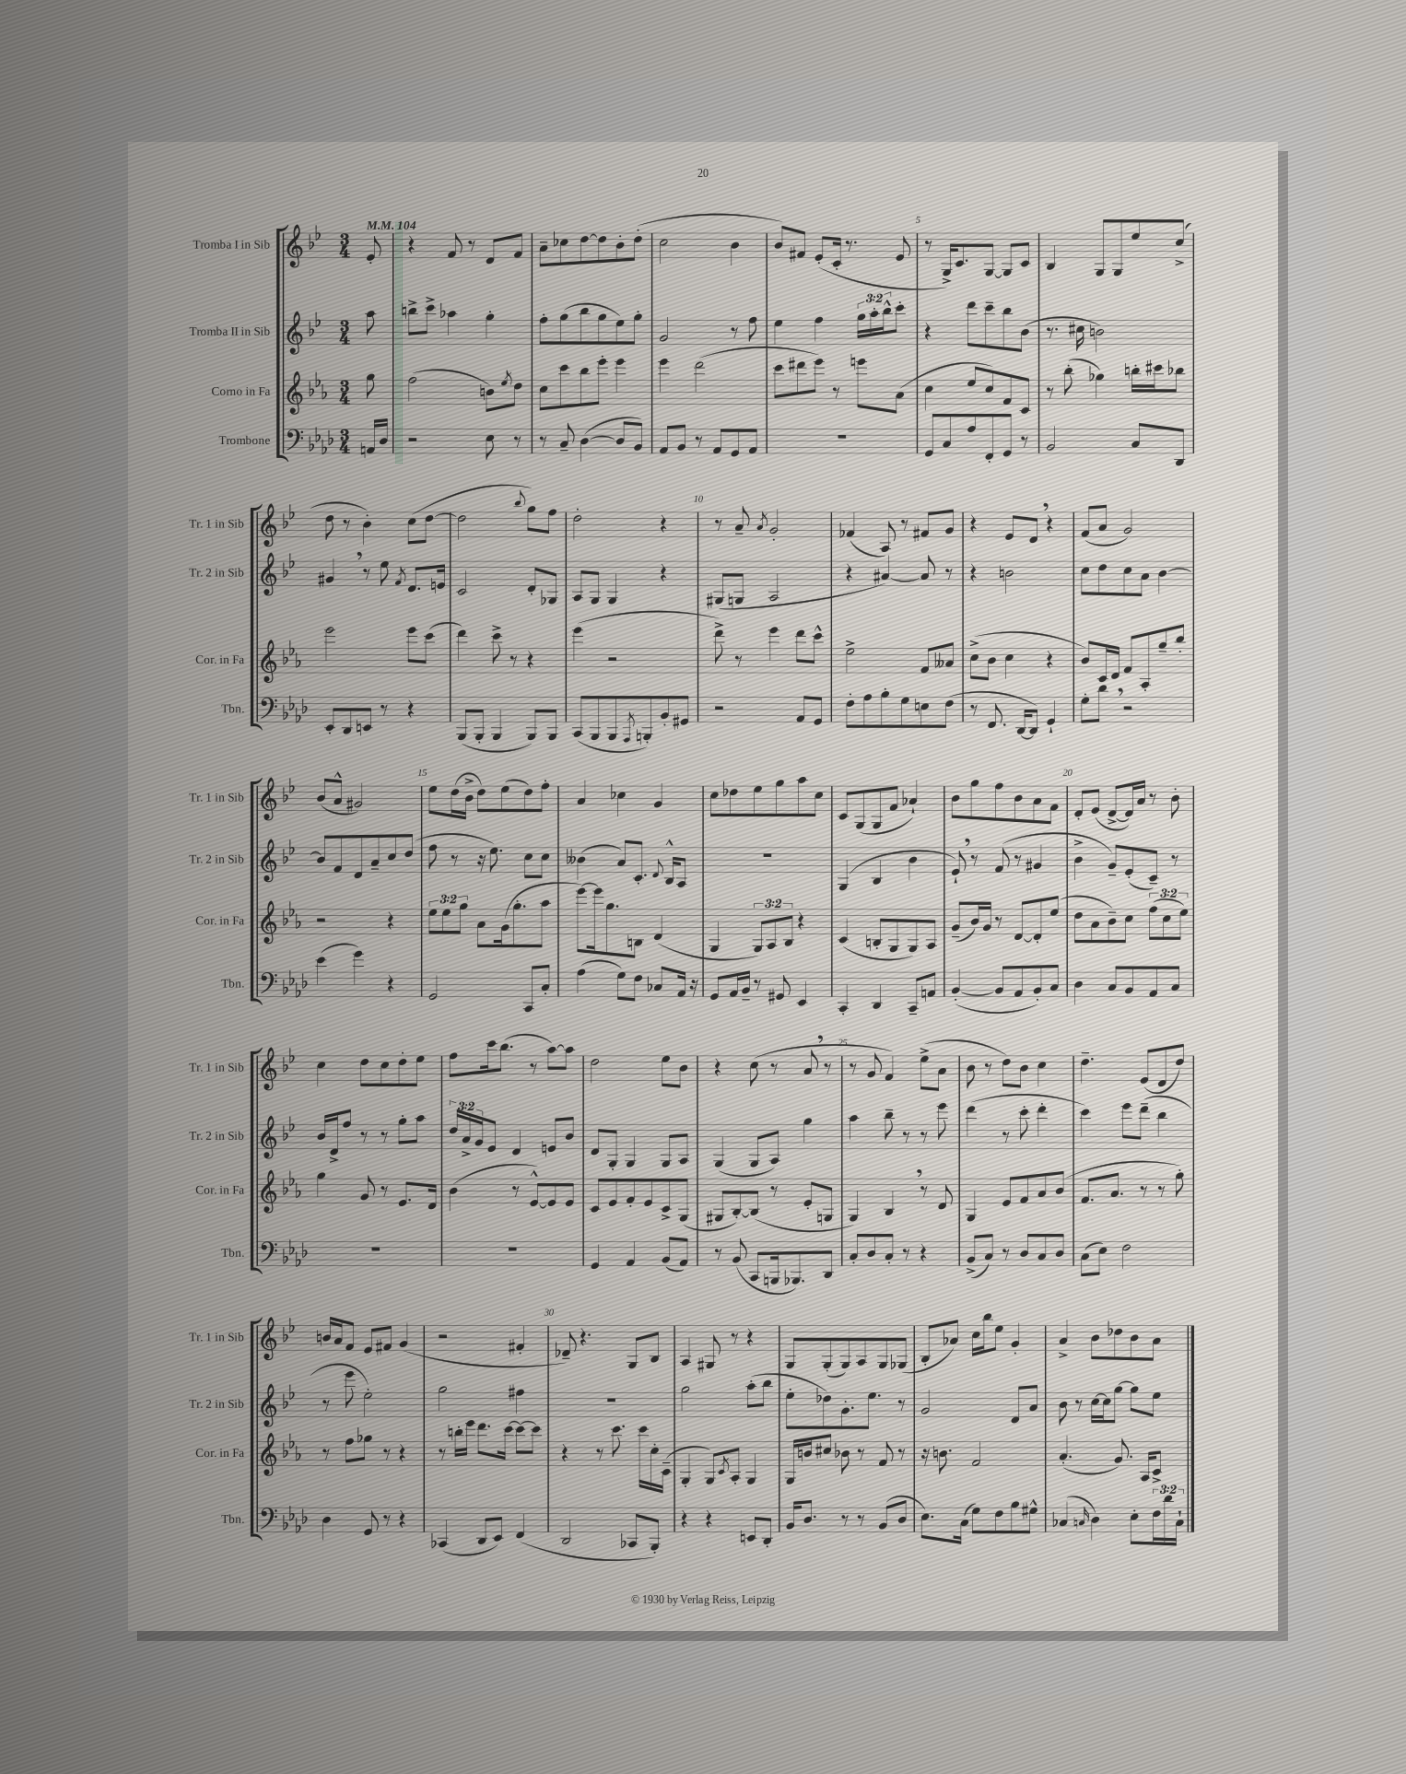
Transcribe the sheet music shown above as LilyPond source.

<<
\new StaffGroup <<
\new Staff = "s0" \with { instrumentName = "Tromba I in Sib" shortInstrumentName = "Tr. 1 in Sib" } {
    \clef treble \key bes \major \numericTimeSignature \time 3/4 \partial 8 \tempo 4 = 104
    ees'8-. |
    r4 f'8 r8 d'8 f'8 |
    a'8-- ces''8 d''8~ d''8 bes'8-. d''8-.( |
    c''2 bes'4 |
    bes'8) fis'8 ees'8-.( c'16-. r8. ees'8 |
    r8 g16->) c'8. g8~ g8 c'8 |
    bes4 g8 g8 ees''8 c''8->( |
    d''8 r8 bes'4-.) c''8( d''8~ |
    d''2 \appoggiatura { bes''8 } g''8) f''8 |
    d''2-. r4 |
    r8 a'8-- \acciaccatura { a'8 } g'2-. |
    fes'4( a8) r8 fis'8 g'8 |
    r4 ees'8 d'8 \breathe r4 |
    f'8( a'8 g'2) |
    bes'8( a'8-^ gis'2) |
    ees''8 d''16( bes'16-> d''8) ees''8( d''8) f''8-. |
    a'4 ces''4 g'4 |
    c''8 des''8 ees''8 g''8 a''8 c''8 |
    c'8 g8( g8 f'8 aes'4-!) |
    bes'8 g''8 f''8 bes'8 a'8 f'8 |
    d'8-. ees'8( d'8~-> d'16) a'16 r8 bes'8-. |
    c''4 d''8 c''8 d''8-. ees''8 |
    f''8 c'''16 bes''8.( r8 a''8~) a''8 |
    d''2 ees''8 bes'8 |
    r4 c''8( r8 a'8 \breathe r8 |
    r8 g'8 f'4) ees''8->( a'8 |
    bes'8 r8 d''8) bes'8 c''4 |
    d''4.-- ees'8( d'8 d''8) |
    b'16 a'16 f'8 ees'8 fis'8 g'4( |
    r2 fis'4-. |
    des'8--) r4. g8 bes8 |
    a4 gis8 r8 r4 |
    g8 g8-.( g8) a8 g8 ges8( |
    bes8-. aes'8) c''16 bes''16 ees''8 g'4-. |
    a'4-> bes'8 des''8 bes'8 a'8 \bar "|." |
}
\new Staff = "s1" \with { instrumentName = "Tromba II in Sib" shortInstrumentName = "Tr. 2 in Sib" } {
    \clef treble \key bes \major \numericTimeSignature \time 3/4 \override Staff.TupletNumber.text = #tuplet-number::calc-fraction-text \partial 8
    a''8 |
    b''8-> c'''8-> aes''4 g''4-. |
    f''8-. g''8( bes''8 g''8 ees''8) g''8-. |
    g'2 r8 f''8 |
    ees''4 f''4 \tuplet 3/2 { g''16 a''16-. bes''16-^ } c'''8-. |
    r4 d'''8 c'''8-- bes''8 bes'8( |
    r8. cis''16 b'2) |
    gis'4 \breathe r8 ees''8 \acciaccatura { f'8 } d'8. e'16 |
    c'2 d'8-. ges8 |
    a8 g8 g4 r4 |
    gis8( g8 a2 |
    r4 ais'4~) ais'8 r8 |
    r4 b'2 |
    c''8 d''8 c''8 a'8 bes'4~ |
    bes'8 f'8 d'8 a'8-- c''8 d''8( |
    f''8 r8 r16 ees''8.) c''8 c''8 |
    beses'4( a'8) c'8.-. \appoggiatura { d'8 } bes16-^ a8 |
    R2. |
    g4( bes4 bes'4 |
    ees'8-!) \breathe r8 f'8( r8 gis'4 |
    bes'4-> g'8--) ees'8-.( c'8--) r8 |
    bes'16 d'16-> f''8 r8 r8 g''8-. a''8 |
    \tuplet 3/2 { d''16 a'16-> g'16 } ees'8 d'4 e'8 bes'8 |
    d'8 g8-. g4 g8 a8 |
    g4( g8 a8) g''4 |
    a''4 bes''8-- r8 r8 ees'''8 |
    d'''4( r8 c'''8-. d'''4-. |
    c'''4) ees'''8 d'''8--( bes''4 |
    r8 ees'''8 ees''2-.) |
    g''2 fis''4 |
    R2. |
    g''2 a''8-.( bes''8 |
    ees''8-. des''8) g'8.-. ees''8. r8 |
    g'2 d'8 a'8 |
    bes'8 r8 c''16~ c''16 g''8~ g''8 ees''8 \bar "|." |
}
\new Staff = "s2" \with { instrumentName = "Corno in Fa" shortInstrumentName = "Cor. in Fa" } {
    \clef treble \key ees \major \numericTimeSignature \time 3/4 \override Staff.TupletNumber.text = #tuplet-number::calc-fraction-text \partial 8
    g''8 |
    f''2( b'8) \acciaccatura { ees''8 } d''8 |
    c''8 c'''8 bes''8 ees'''8-. ees'''4 |
    ees'''4 d'''2( |
    c'''8 dis'''8 ees'''8) r8 e'''8 aes'8( |
    c''4 ees''8 c''8) f'8 c'8 |
    r8 bes''8-.( ges''4) b''16-. cis'''16 bes''8 |
    ees'''2 ees'''8 c'''8( |
    d'''4) c'''8-> r8 r4 |
    ees'''4( r2 |
    d'''8->) r8 ees'''4 d'''8 c'''8-^ |
    ees''2-> f'8 aeses'8 |
    c''8->( bes'8 c''4 r4 |
    bes'8) c'16 d'16 f'8 aes8-. g''8-- bes''8-. |
    r2 r4 |
    \tuplet 3/2 { ees''8 ees''8 g''8 } aes'8 g'16( g''8.-. aes''8 |
    ees'''8~) ees'''16 g''8. b8 d'4( |
    g4 \tuplet 3/2 { g8) aes8 bes8 } r4 |
    c'4( b8-. g8 g8) aes8 |
    g'8--( bes'16) g'16 r8 d'8~ d'8-. ees''8( |
    d''8 aes'8 bes'8--) c''8 \tuplet 3/2 { f''8( c''8 ees''8) } |
    g''4 g'8 r8 ees'8. d'16 |
    bes'4( r8 ees'8~-^) ees'8 ees'8 |
    c'8 ees'8 f'8-. ees'8 c'8-> g8( |
    gis8 bes8~-.) bes8( r8 ees'8-. g8 |
    g4) bes4 \breathe r8 d'8 |
    g4 ees'8 f'8 aes'8 bes'8( |
    f'8. aes'8. r8 r8 g''8-.) |
    r8 f''8 ges''8 r8 r4 |
    r8 b''16-. ees'''16 d'''8. c'''16~ c'''8~ c'''8 |
    r4 r8 c'''8. c'''16 c''16-. c'16--( |
    g4-. g8) \acciaccatura { c'8 } aes8-. g4 |
    g16 b'16 cis''8 bes'8 r8 f'8 r8 |
    r16 b'8. f'2 |
    aes'4.-.( g'8.) aes16 c'8-> \bar "|." |
}
\new Staff = "s3" \with { instrumentName = "Trombone" shortInstrumentName = "Tbn." } {
    \clef bass \key aes \major \numericTimeSignature \time 3/4 \override Staff.TupletNumber.text = #tuplet-number::calc-fraction-text \partial 8
    a,16 des16 |
    r2 ees8 r8 |
    r8 c8-- des4~( des8 bes,8) |
    aes,8 bes,8 r8 aes,8 g,8 aes,8 |
    R2. |
    g,8 c8 aes8 f,8-. g,8 r8 |
    bes,2 c8 des,8 |
    ees,8-. des,8 e,8 r8 r4 |
    bes,,8( bes,,8-. bes,,4 bes,,8) bes,,8 |
    c,8( bes,,8 bes,,8 \acciaccatura { aes,,8 } b,,8-.) bes,8-. gis,8 |
    r2 aes,8 g,8 |
    f8-. aes8 bes8-. g8 e8 f8( |
    r8 f,8. des,16~ des,8) g,4-! |
    g8-. des'8 \breathe r2 |
    ees'4( g'4) r4 |
    g,2 c,8 c8-. |
    aes4( g8) f8 ces8 aes,16 r16 |
    g,8 aes,16 bes,16-- r8 gis,8 ees,4 |
    c,4-. des,4 c,8-- a,8 |
    bes,4~-.( bes,8 aes,8 bes,8-.) c8 |
    des4 c8 bes,8 aes,8 c8 |
    R2. |
    R2. |
    g,4 aes,4 bes,8( aes,8) |
    r8 bes,8( c,8 b,,16 bes,,8.) des,8 |
    c8-. des8 c8-. r8 r4 |
    bes,8->( c8) r8 des8 c8 des8 |
    c8( ees8) f2 |
    des4 g,8 r8 r4 |
    ces,4( des,8 ees,8) f,4( |
    des,2 ces,8 bes,,8-.) |
    r4 r4 e,8 des,8-. |
    bes,16 des8. r8 r8 bes,8( des8 |
    ees8.) c16( g8) f8 bes8 gis8-^ |
    ces4( \grace { c16 } des4) ees8-. \tuplet 3/2 { f16 des'16 c16-! } \bar "|." |
}
>>
>>
\layout { \context { \Score \override BarNumber.break-visibility = ##(#f #t #t) barNumberVisibility = #(every-nth-bar-number-visible 5) } }
